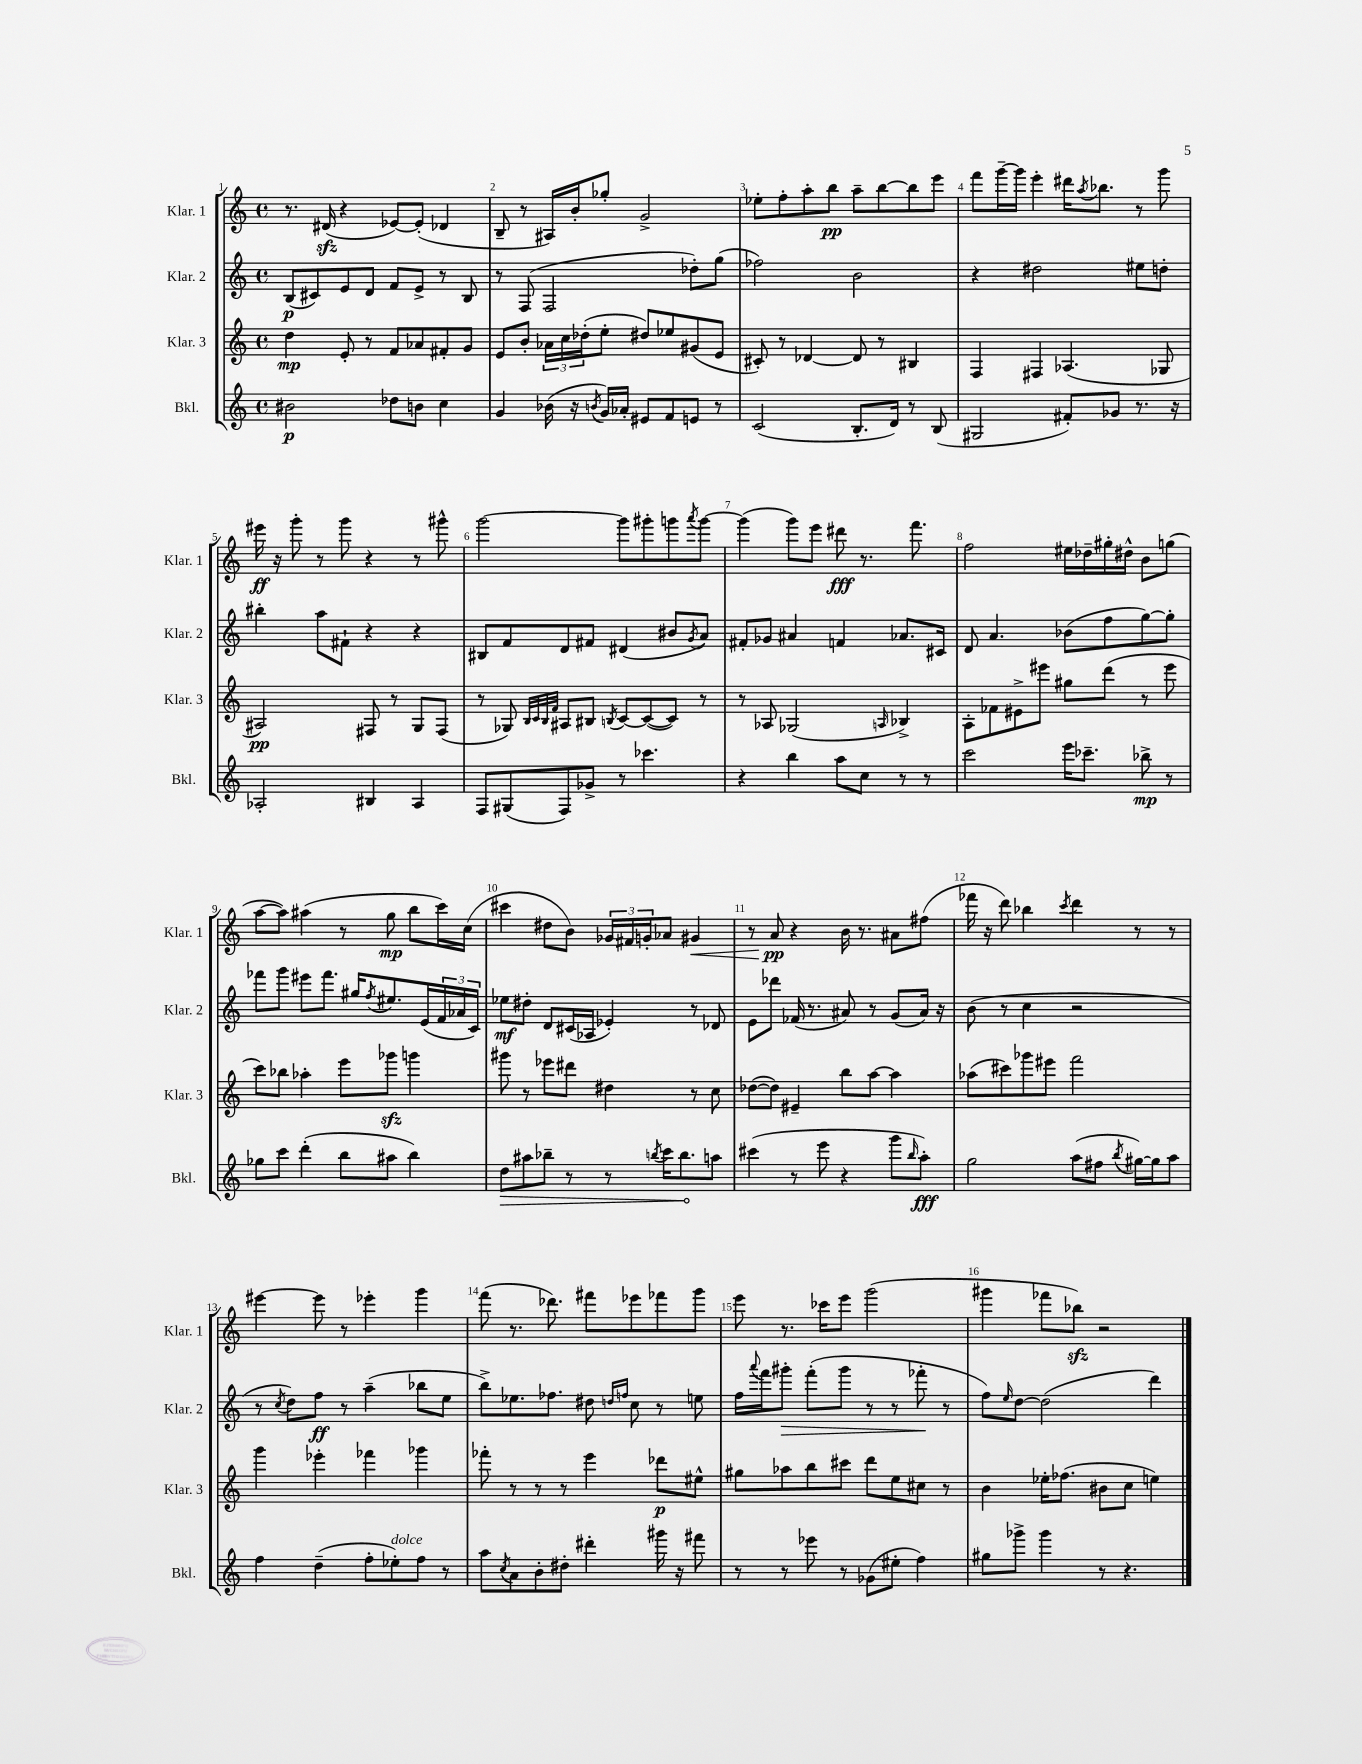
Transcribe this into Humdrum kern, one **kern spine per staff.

**kern	**dynam	**kern	**dynam	**kern	**dynam	**kern	**dynam
*part4	*part4	*part3	*part3	*part2	*part2	*part1	*part1
*staff4	*staff4	*staff3	*staff3	*staff2	*staff2	*staff1	*staff1
*I"Bkl.	*	*I"Klar. 3	*	*I"Klar. 2	*	*I"Klar. 1	*
*I'Bkl.	*	*I'Klar. 3	*	*I'Klar. 2	*	*I'Klar. 1	*
*clefG2	*	*clefG2	*	*clefG2	*	*clefG2	*
*k[]	*	*k[]	*	*k[]	*	*k[]	*
*M4/4	*	*M4/4	*	*M4/4	*	*M4/4	*
*met(c)	*	*met(c)	*	*met(c)	*	*met(c)	*
=1	=1	=1	=1	=1	=1	=1	=1
2b#X\	p	4dd\	mp	(8B/L	p	8.r	.
.	.	.	.	8c#X/)	.	.	.
.	.	.	.	.	.	(16d#Xzz/	.
.	.	8e'/	.	8e/	.	4r	.
.	.	8r	.	8d/J	.	.	.
8dd-X\L	.	8f/L	.	8f/L	.	[8e-X/L)	.
8bn\J	.	8a-X/	.	8e^/J	.	(8e-'/J]	.
4cc\	.	8f#X'/	.	8r	.	4d-X/	.
.	.	8g/J	.	8B/	.	.	.
=2	=2	=2	=2	=2	=2	=2	=2
4g/	.	8e/L	.	8r	.	8B~/	.
.	.	8b'/J	.	(8F/	.	8r	.
(16b-X\	.	24a-X\LL	.	2F/	.	16A#X/LL)	.
.	.	24cc\	.	.	.	.	.
16r	.	.	.	.	.	16b'/J	.
.	.	(24dd-X'\J	.	.	.	.	.
8qbn/	.	.	.	.	.	.	.
16g/LL)	.	8ee'\J	.	.	.	8gg-X'/J	.
16a-X'/JJ	.	.	.	.	.	.	.
8e#X/L	.	8dd#X/L)	.	.	.	2g^/	.
8f/	.	8ee-X/	.	.	.	.	.
8en/J	.	(8g#X/	.	8dd-X'\L)	.	.	.
8r	.	8e/J	.	(8gg\J	.	.	.
=3	=3	=3	=3	=3	=3	=3	=3
(2c/	.	8c#X'/)	.	2ff-X\)	.	8ee-X'\L	.
.	.	8r	.	.	.	8ff'\	.
.	.	[4d-X/	.	.	.	8aa'\	.
.	.	.	.	.	.	8bb\J	pp
8.B'/L	.	8d-/]	.	2b\	.	8aa~\L	.
.	.	8r	.	.	.	[8bb\	.
16d/Jk)	.	.	.	.	.	.	.
8r	.	4B#X/	.	.	.	8bb\]	.
(8B/	.	.	.	.	.	8eee\J	.
=4	=4	=4	=4	=4	=4	=4	=4
2G#X/	.	4F/	.	4r	.	8fff\L	.
.	.	.	.	.	.	[16ggg~\L	.
.	.	.	.	.	.	16ggg\JJ]	.
.	.	4F#X/	.	2dd#X\	.	4eee'\	.
8f#X'/L)	.	(4.A-X/	.	.	.	16ddd#X\KL	.
.	.	.	.	.	.	8qaa/	.
.	.	.	.	.	.	8.bb-X\J	.
8g-X/J	.	.	.	.	.	.	.
8.r	.	.	.	8ee#X\L	.	8r	.
.	.	8G-X/	.	8ddn'\J	.	8ggg\	.
16r	.	.	.	.	.	.	.
!!LO:LB:g=z
=5	=5	=5	=5	=5	=5	=5	=5
2A-X'/	.	2A#X/)	pp	4bb#X'\	.	16eee#X\	ff
.	.	.	.	.	.	16r	.
.	.	.	.	.	.	8ggg'\	.
.	.	.	.	8aa\L	.	8r	.
.	.	.	.	8f#X`\J	.	8ggg\	.
4B#X/	.	8F#X/	.	4r	.	4r	.
.	.	8r	.	.	.	.	.
4A-/	.	8G/L	.	4r	.	8r	.
.	.	(8F#/J	.	.	.	8ggg#X^^\	.
=6	=6	=6	=6	=6	=6	=6	=6
8F/L	.	8r	.	8B#X/L	.	[2ggg\	.
(8G#X/	.	8G-X/)	.	8f/	.	.	.
.	.	32qqB/LLL	.	.	.	.	.
.	.	32qqc/	.	.	.	.	.
.	.	32qqB/	.	.	.	.	.
.	.	32qqf/JJJ	.	.	.	.	.
8F/)	.	8A#X/L	.	8d/	.	.	.
8g-X^/J	.	8B#X/J	.	8f#X/J	.	.	.
.	.	8qBn/	.	.	.	.	.
8r	.	[8c/L	.	(4d#X/	.	8ggg\L]	.
4.ccc-X\	.	(8c/_	.	.	.	8ggg#X'\	.
.	.	8c/J])	.	8b#X/L	.	8gggn\	.
.	.	.	.	8qg/	.	8qaaa/	.
.	.	8r	.	8a/J)	.	[8ggg\J	.
=7	=7	=7	=7	=7	=7	=7	=7
4r	.	8r	.	8f#X'/L	.	(4ggg\]	.
.	.	8A-X/	.	8g-X/J	.	.	.
4bb\	.	(2G-X/	.	4a#X/	.	8ggg\L)	.
.	.	.	.	.	.	8eee\J	.
8aa\L	.	.	.	4fn/	.	8ddd#X\	fff
8cc\J	.	.	.	.	.	8.r	.
.	.	16qqAn/	.	.	.	.	.
8r	.	4B-X^/)	.	8.a-X/L	.	.	.
.	.	.	.	.	.	8.fff\	.
8r	.	.	.	.	.	.	.
.	.	.	.	16c#X/Jk	.	.	.
=8	=8	=8	=8	=8	=8	=8	=8
2ccc\	.	8A'\L	.	8d/	.	2ff\	.
.	.	8f-X\	.	4.a/	.	.	.
.	.	8e#X^\	.	.	.	.	.
.	.	8eee#X\J	.	.	.	.	.
16eee\KL	.	8gg#X\L	.	(8b-X\L	.	16ee#X\LL	.
8.ccc-X~\J	.	.	.	.	.	16dd-X~\	.
.	.	(8ddd\J	.	8ff\	.	16gg#X'\	.
.	.	.	.	.	.	16dd#X^^\JJ	.
8bb-X^\	mp	8r	.	[8gg\)	.	8b\L	.
8r	.	8eee#\	.	8gg'\J]	.	(8ggn\J	.
!!LO:LB:g=z
=9	=9	=9	=9	=9	=9	=9	=9
8gg-X\L	.	8ccc\L)	.	8fff-X\L	.	[8aa\L	.
8ccc\J	.	8bb-X\J	.	8ggg\J	.	8aa\J])	.
(4ddd'\	.	4aa-X'\	.	8eee#X\L	.	(4aa#X\	.
.	.	.	.	8.fff-\J	.	.	.
8bb\L	.	8eee\L	.	.	.	8r	.
.	.	.	.	16gg#X/KL	.	.	.
.	.	.	.	8qff/	.	.	.
8aa#X\J	.	8ggg-Xzz\J	.	8.ee#X/	.	8gg\	mp
4bb\)	.	4gggn\	.	.	.	8bb\L	.
.	.	.	.	(16e/L	.	.	.
.	.	.	.	24f/	.	16ccc\L)	.
.	.	.	.	24a-X/	.	.	.
.	.	.	.	.	.	(16cc\JJ	.
.	.	.	.	24c/JJ)	.	.	.
=10	=10	=10	=10	=10	=10	=10	=10
!	!LO:HP:b	!	!	!	!	!	!
8dd\L	>	8ggg#X\	.	8ee-X\L	mf	4ccc#X\	.
8aa#X\	.	8r	.	8dd#X'\J	.	.	.
8bb-X~\J	.	8eee-X\L	.	8d/L	.	8dd#X\L	.
8r	.	8ddd#X\J	.	(16c#X/L	.	8b\J)	.
.	.	.	.	16A-X/JJ	.	.	.
8r	.	4dd#X\	.	4e-X'/)	.	24g-X/LL	.
.	.	.	.	.	.	24f#X/	.
.	.	.	.	.	.	24gn'/J	.
8qbbn/	.	.	.	.	.	.	.
16ccc\KL	.	.	.	.	.	8a-X/J	.
8.bb\	.	.	.	.	.	.	.
!	!	!	!	!	!	!	!LO:HP:b
.	.	8r	.	8r	.	4g#X/	<
8aan\J	]	8cc\	.	8d-X/	.	.	.
=11	=11	=11	=11	=11	=11	=11	=11
(4ccc#X\	.	([8dd-X\L	.	8e\L	.	8r	.
.	.	8dd-\J])	.	8ddd-X\J	.	8a/	pp
8r	.	4e#X~/	.	(16f-X/	.	4r	[
.	.	.	.	8.r	.	.	.
8eee\	.	.	.	.	.	.	.
4r	.	8bb\L	.	8a#X/)	.	16b\	.
.	.	.	.	.	.	8.r	.
.	.	[8aa\J	.	8r	.	.	.
8ggg\L	.	4aa\]	.	(8g/L	.	8a#X\L	.
16qqbb/	.	.	.	.	.	.	.
8aa'\J)	fff	.	.	16a#/Jk)	.	(8ff#X\J	.
.	.	.	.	16r	.	.	.
=12	=12	=12	=12	=12	=12	=12	=12
2gg\	.	(8aa-X\L	.	(8b\	.	16fff-X\	.
.	.	.	.	.	.	16r	.
.	.	8ccc#X\)	.	8r	.	8ddd\)	.
.	.	8ggg-X\	.	4cc\	.	4bb-X\	.
.	.	8eee#X\J	.	.	.	.	.
.	.	.	.	.	.	8qccc/	.
(8aa\L	.	2fff\	.	2r	.	4ddd\	.
8ff#X\J	.	.	.	.	.	.	.
8qbb/	.	.	.	.	.	.	.
[16gg#X\LL)	.	.	.	.	.	8r	.
16gg#\J]	.	.	.	.	.	.	.
8aa\J	.	.	.	.	.	8r	.
!!LO:LB:g=z
=13	=13	=13	=13	=13	=13	=13	=13
4ff\	.	4ggg\	.	8r	.	[4eee#X\	.
.	.	.	.	8qcc/	.	.	.
.	.	.	.	8dd\L)	.	.	.
(4dd~\	.	4eee-X'\	.	8ff\J	ff	8eee#\]	.
.	.	.	.	8r	.	8r	.
8ff'\L	.	4fff-X\	.	(4aa~\	.	4eee-X'\	.
!LO:TX:a:i:t=dolce	!	!	!	!	!	!	!
8ee-X'\)	.	.	.	.	.	.	.
8ff\J	.	4ggg-X\	.	8bb-X\L	.	4ggg\	.
8r	.	.	.	8ee\J	.	.	.
=14	=14	=14	=14	=14	=14	=14	=14
8aa\L	.	8fff-X'\	.	8bb^\L)	.	(8fff\	.
8qcc/	.	.	.	.	.	.	.
8a\	.	8r	.	8.ee-X\	.	8.r	.
8b'\	.	8r	.	.	.	.	.
.	.	.	.	8.ff-X\J	.	8.ddd-X\)	.
8dd#X'\J	.	8r	.	.	.	.	.
4ddd#X'\	.	4eee\	.	8dd#X\	.	8fff#X\L	.
.	.	.	.	16qqddn/LL	.	.	.
.	.	.	.	16qqffn/JJ	.	.	.
.	.	.	.	8cc\	.	8eee-X\	.
16ggg#X\	.	8ddd-X\L	p	8r	.	8fff-X\	.
16r	.	.	.	.	.	.	.
8fff#X\	.	8ee#X^^\J	.	8een\	.	8ggg\J	.
=15	=15	=15	=15	=15	=15	=15	=15
8r	.	8gg#X\L	.	16ff\LL	.	8eee\	.
.	.	.	.	8qqaaa/	.	.	.
.	.	.	.	16fff\J	.	.	.
!	!	!	!	!	!LO:HP:b	!	!
8r	.	8aa-X\	.	8ggg#X'\J	>	8.r	.
8eee-X\	.	8bb\	.	(8fff'\L	.	.	.
.	.	.	.	.	.	16ccc-X\KL	.
8r	.	8ccc#X\J	.	8ggg#\J	.	8eee\J	.
(8g-X\L	.	8ddd\L	.	8r	.	(2ggg\	.
8ee#X'\J	.	8ee\	.	8r	.	.	.
4ff\)	.	8cc#X\J	.	8fff-X'\	.	.	.
.	.	8r	.	8r	]	.	.
=16	=16	=16	=16	=16	=16	=16	=16
8gg#X\L	.	4b\	.	8ff\L)	.	4ggg#X\	.
.	.	.	.	16qqee/	.	.	.
8ggg-X^\J	.	.	.	[8dd\J	.	.	.
4ggg-\	.	16ee-X'\KL	.	(2dd\]	.	8fff-X\L	.
.	.	(8.ff-X\J	.	.	.	.	.
.	.	.	.	.	.	8bb-Xzz\J)	.
8r	.	8b#X\L	.	.	.	2r	.
4.r	.	8cc\J	.	.	.	.	.
.	.	4een\)	.	4ddd\)	.	.	.
==	==	==	==	==	==	==	==
*-	*-	*-	*-	*-	*-	*-	*-
